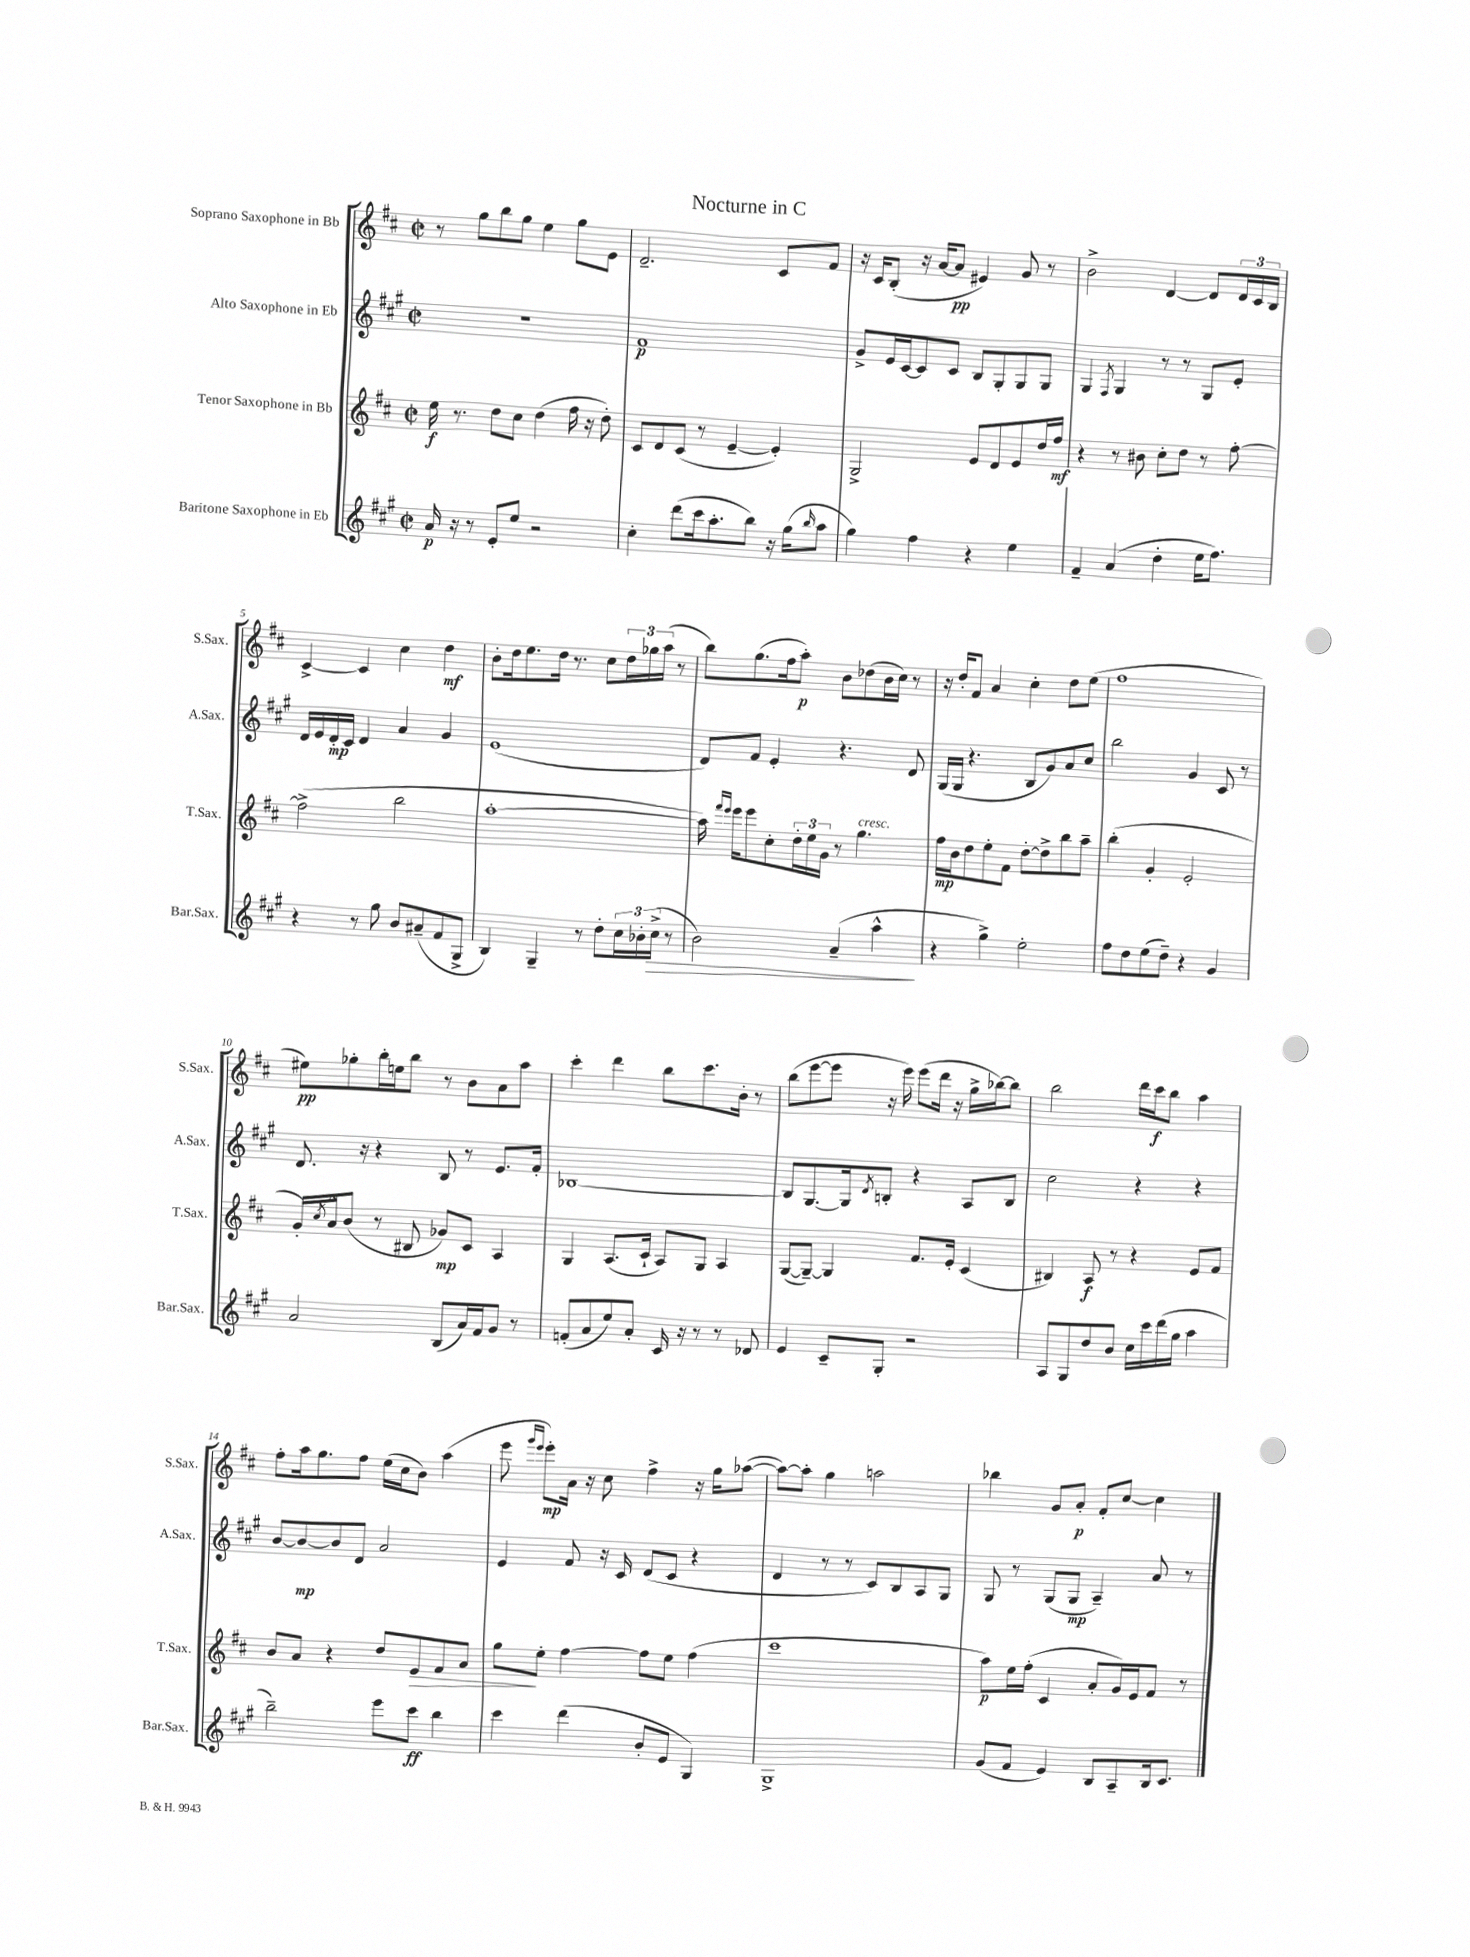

**kern	**kern	**kern	**kern
*staff4	*staff3	*staff2	*staff1
*clefG2	*clefG2	*clefG2	*clefG2
*k[f#c#g#]	*k[f#c#]	*k[f#c#g#]	*k[f#c#]
*M2/2	*M2/2	*M2/2	*M2/2
*met(c|)	*met(c|)	*met(c|)	*met(c|)
16a	16ee	1r	8r
16r	8.r	.	.
8r	.	.	8gg
8e'	8dd	.	8bb
8ee	8cc#	.	8gg
2r	(4dd	.	4ee
.	16ff#	.	8gg
.	16r	.	.
.	8dd')	.	8e
=	=	=	=
4cc#'	8c#	1f#	2.d~
.	8d	.	.
(8ddd	(8c#	.	.
16ccc#	8r	.	.
8.aa'	.	.	.
.	[4e~	.	.
8bb)	.	.	.
16r	4e'])	.	8c#
(16gg#	.	.	.
16qqbb	.	.	.
8aa	.	.	8f#
=	=	=	=
4gg#)	2G^	8g#^	16r
.	.	.	16c#
.	.	16e	(8B'
.	.	[16c#	.
4ff#	.	8c#]	16r
.	.	.	[16a
.	.	8c#	8a]
4r	8e	8B	4e#)
.	8d	8G#'	.
4ee	8e	8G#	8g
.	16dd	8G#	8r
.	16ff#	.	.
=	=	=	=
4f#~	4r	4G#	2b^
.	.	8qF#	.
(4a	8r	4G#	.
.	8b#	.	.
4dd'	8cc#'	8r	[4d
.	8dd	8r	.
16ee	8r	8G#	8d]
8.ff#)	.	.	.
.	[8ff#'	8e'	24d
.	.	.	24c#
.	.	.	24B
=	=	=	=
4r	(2ff#^]	16d	[4c#^
.	.	16e	.
.	.	16d'	.
.	.	16c#	.
8r	.	4d	4c#]
8gg#	.	.	.
8b	2bb	4a	4cc#
(8a#~	.	.	.
8f#	.	4g#	4dd
8G#^	.	.	.
=	=	=	=
4B)	[1aa'	(1e	8b'
.	.	.	16dd
.	.	.	8.ee
4G#~	.	.	.
.	.	.	16dd
.	.	.	8.r
8r	.	.	.
8dd'	.	.	8cc#
24cc#	.	.	24dd
24b-'	.	.	24gg-
(24cc#^	.	.	(24aa
8r	.	.	8r
=	=	=	=
2b)	16aa])	8d)	8bb)
.	16qqfff#	.	.
.	16qqeee	.	.
.	16eee	.	.
.	8eee	8f#	(8.gg
.	8cc#'	4e'	.
.	.	.	16ff#
.	24dd'	.	8aa')
.	24ee	.	.
.	24g	.	.
(4a~	8r	4.r	8b
.	4.gg	.	(8dd-
4aa^^	.	.	16b
.	.	.	16cc#)
.	.	8d	8r
=	=	=	=
4r	16ff#	(16G#	16r
.	16b	16G#	16dd'
.	8dd	4.r	8f#
4gg#^)	8ee'	.	4a
.	8f#	.	.
2ee'	[8dd'	8B	4cc#'
.	8dd^]	8g#)	.
.	8bb	8a	8dd
.	8aa~	8cc#	(8ee
=	=	=	=
8ff#	(4bb'	2bb	1ff#
8dd	.	.	.
(8ee	4g'	.	.
8dd~)	.	.	.
4r	2e'	4g#	.
4g#	.	8c#	.
.	.	8r	.
=	=	=	=
2a	16g')	8.d	8ee#)
.	8qcc#	.	.
.	16a^^	.	.
.	(8b	.	8gg-'
.	.	16r	.
.	8r	4r	16bb'
.	.	.	16ee
.	8B#	.	8bb
(8B	8g-)	8B	8r
16a)	8c#	8r	8b
16f#	.	.	.
8g#	4A	8.e	8a
8r	.	.	8aa
.	.	16f#'	.
=	=	=	=
(8f'	4G	[1B-	4ccc#'
8a	.	.	.
8ee)	(8.A	.	4ddd
8a'	.	.	.
.	16c#`	.	.
16c#	8A)	.	8bb
16r	.	.	.
8r	8G	.	8.ccc#
8r	4A	.	.
.	.	.	16b'
8d-	.	.	8r
=	=	=	=
4e	([8G	8B-]	(8bb
.	8G~_)	[8.G#	[8eee
8c#~	4G]	.	8eee]
.	.	16G#]	.
.	.	8qd	.
8G#'	.	8B'	16r
.	.	.	16eee)
2r	8.f#	4r	(8eee
.	.	.	16ddd
.	16e'	.	16r
.	(4c#	8A	16gg^
.	.	.	[16bb-)
.	.	8B	8bb-]
=	=	=	=
8A	4B#)	2cc#	2bb
8G#	.	.	.
8dd	8A	.	.
8b	8r	.	.
16cc#	4r	4r	16ddd
16ccc#	.	.	16ccc#
(16ddd	.	.	8bb
16gg#	.	.	.
4aa	8e	4r	4aa
.	8f#	.	.
=	=	=	=
2bb~)	8b	[8b	8ff#'
.	8a	8b_	16aa
.	.	.	8.gg
.	4r	8b]	.
.	.	8d	8ff#
8eee	8dd	2a	(16ee
.	.	.	16cc#
8ccc#	8e	.	8b)
4bb	8f#	.	(4aa
.	8a	.	.
=	=	=	=
4ccc#	8gg	4e	8eee
.	.	.	16qqggg
.	.	.	16qqeee
.	8ee'	.	8eee')
(4ddd	[4ff#	8f#	16a
.	.	.	16r
.	.	16r	8cc#
.	.	16c#	.
8b'	8ff#]	(8d	4ff#^
8e	8ee	8c#	.
4G#)	(4ff#	4r	16r
.	.	.	16gg
.	.	.	([8aa-
=	=	=	=
1G#^	1ccc#	4d	8aa-_)
.	.	.	8aa-']
.	.	8r	4gg
.	.	8r	.
.	.	8c#)	2aa
.	.	8B	.
.	.	8A	.
.	.	8G#	.
=	=	=	=
(8g#	8aa)	8G#	4bb-
8f#	16ee	8r	.
.	(16ff#'	.	.
4e)	4c#	(8G#	8g
.	.	8G#	8a'
8B	8a'	4A~)	8f#'
8A~	16g)	.	[8cc#
.	16e	.	.
16B	8f#	8a	4cc#]
8.c#	.	.	.
.	8r	8r	.
==	==	==	==
*-	*-	*-	*-
